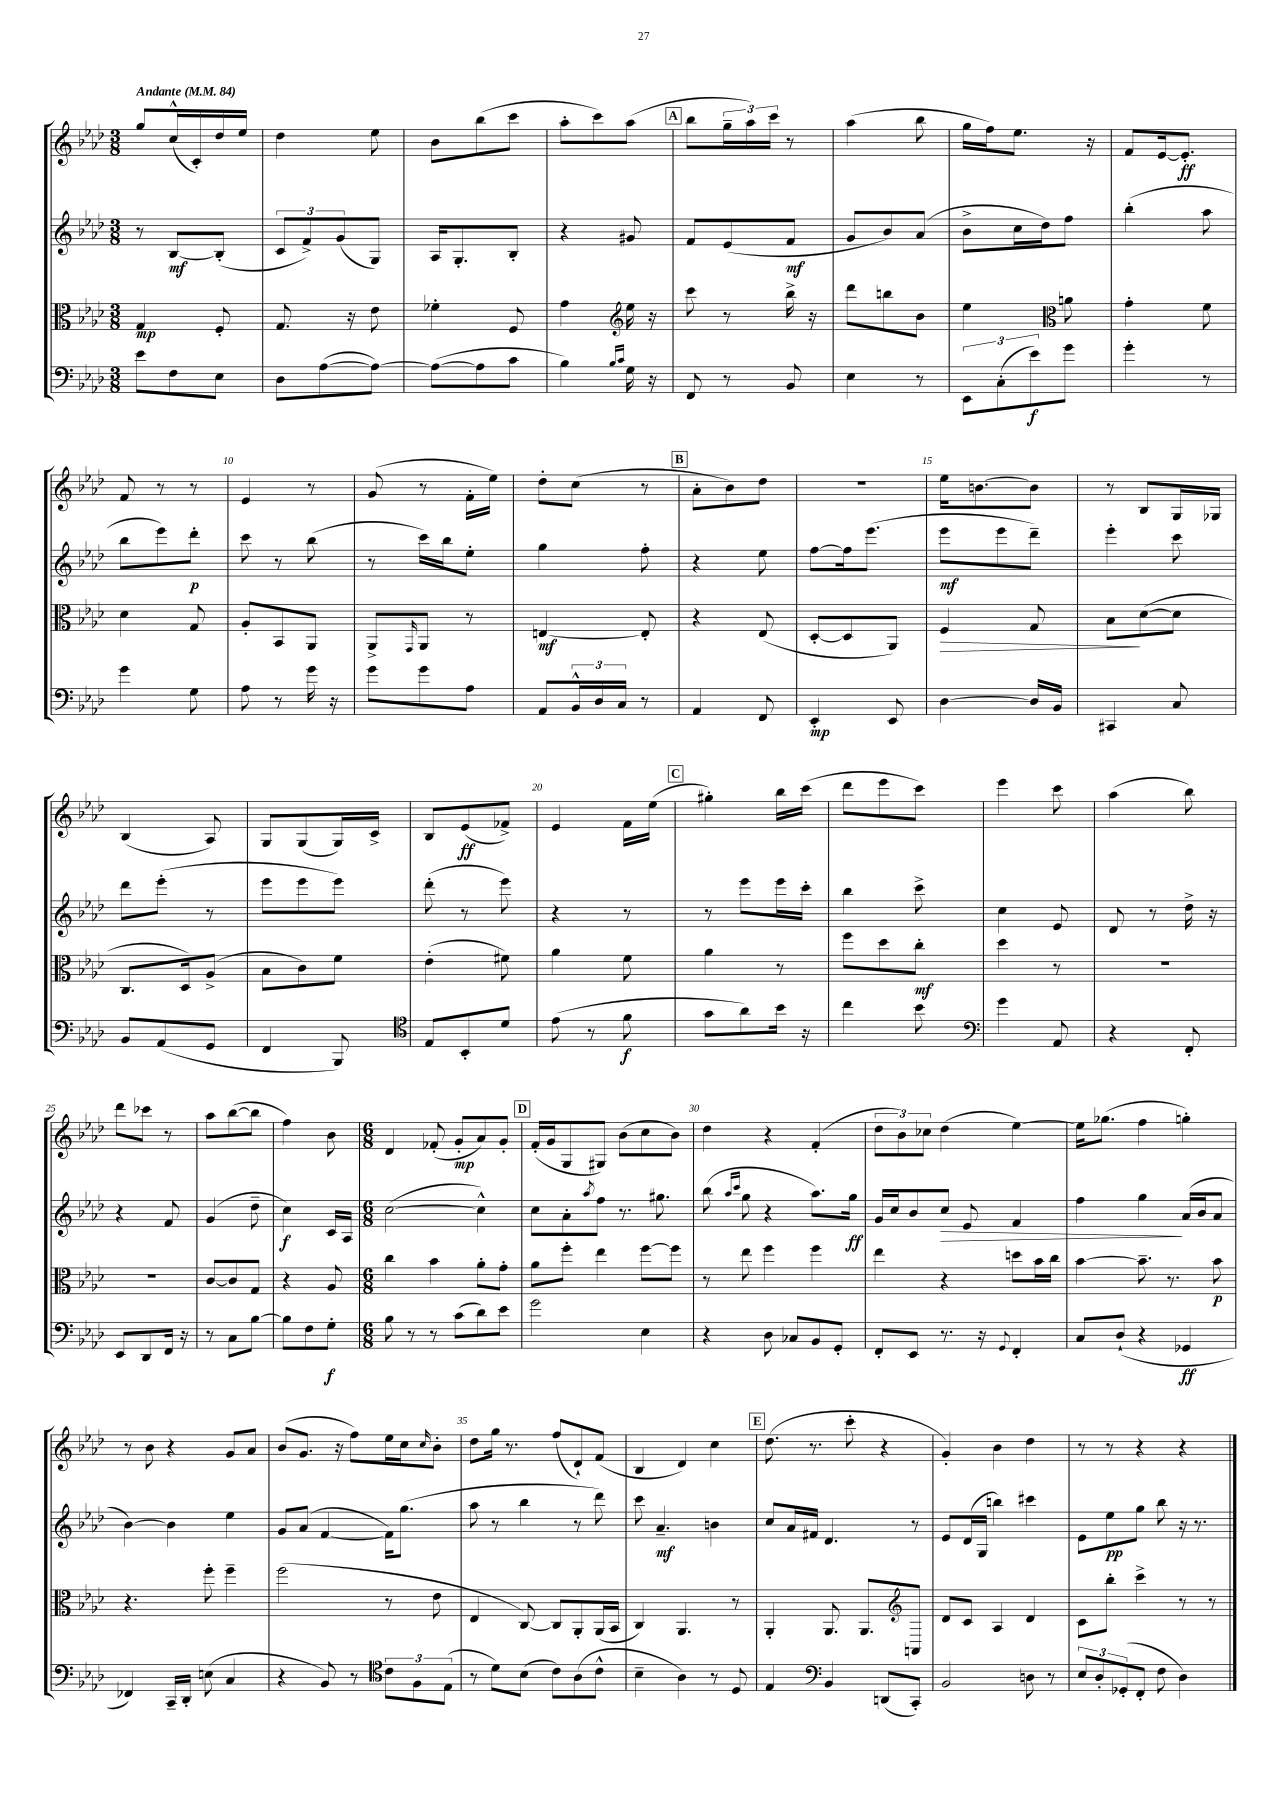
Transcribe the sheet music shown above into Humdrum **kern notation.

**kern	**kern	**kern	**kern
*staff4	*staff3	*staff2	*staff1
*clefF4	*clefC3	*clefG2	*clefG2
*k[b-e-a-d-]	*k[b-e-a-d-]	*k[b-e-a-d-]	*k[b-e-a-d-]
*M3/8	*M3/8	*M3/8	*M3/8
*MM84	*MM84	*MM84	*MM84
8e-\L	4G/	8r	8gg/L
8F\	.	[8B-/L	(16cc^^/L
.	.	.	16c'/)
8E-\J	8F'/	(8B-'/]J	16dd-/
.	.	.	16ee-/JJ
=	=	=	=
8D-\L	8.G/	12c/L	4dd-\
.	.	12f^/)	.
([8A-\	.	.	.
.	.	(12g/	.
.	16r	.	.
8A-\_J)	8e-\	8G/J)	8ee-\
=	=	=	=
(8A-\_L	4f-'\	16A-/LK	8b-\L
.	.	8.G'/	.
8A-\]	.	.	(8bb-\
8c\J	8F/	8B-'/J	8ccc\J
=	=	=	=
4B-\)	4g\	4r	8aa-'\L
.	.	.	8ccc\)
*	*clefG2	*	*
16qqB-/LL	.	.	.
16qqc/JJ	.	.	.
16G\	16ee-\	8g#/	(8aa-\J
16r	16r	.	.
=	=	=	=
8FF/	8ccc\	8f/L	8bb-\L
8r	8r	(8e-/	24gg~\L
.	.	.	24aa-\)
.	.	.	24ccc\JJ
8BB-/	16bb-^\	8f/J	8r
.	16r	.	.
=	=	=	=
4E-\	8ddd-\L	8g/L	(4aa-\
.	8bb\	8b-/)	.
8r	8b-\J	(8a-/J	8bb-\
=	=	=	=
12EE-\L	4ee-\	8b-^\L	16gg\LL
.	.	.	16ff\J)
(12C'\	.	.	.
.	.	16cc\L	8.ee-\J
12e-\)	.	.	.
.	.	16dd-\J)	.
*	*clefC3	*	*
8g\J	8a\	8ff\J	.
.	.	.	16r
=	=	=	=
4g'\	4g'\	(4bb-'\	8f/L
.	.	.	[16e-/k
.	.	.	8.e-'/]J
8r	8f\	8aa-\	.
=	=	=	=
4g\	4d-\	8bb-\L	8f/
.	.	8eee-\)	8r
8G\	8G/	8ddd-'\J	8r
=	=	=	=
8A-\	8A-'/L	8ccc\	4e-/
8r	8BB-/	8r	.
16g\	8AA-/J	(8bb-\	8r
16r	.	.	.
=	=	=	=
8g\L	8AA-^/L	8r	(8g/
.	16qqGG/	.	.
8g\	8AA-/J	16ccc\LL)	8r
.	.	16bb-\J	.
8A-\J	8r	8ee-'\J	16f'\LL
.	.	.	16ee-\JJ)
=	=	=	=
8AA-/L	[4E/	4gg\	8dd-'\L
24BB-^^/L	.	.	(8cc\J
24D-/	.	.	.
24C/JJ	.	.	.
8r	8E'/]	8ff'\	8r
=	=	=	=
4AA-/	4r	4r	8a-'\L
.	.	.	8b-\)
8FF/	(8E-/	8ee-\	8dd-\J
=	=	=	=
4EE-'/	[8D-'/L	[8ff\L	4.r
.	8D-/]	16ff\]k	.
.	.	(8.eee-\J	.
8EE-/	8AA-/J)	.	.
=	=	=	=
[4D-\	4F/	8eee-\L	16ee-\LK
.	.	.	[8.b\
.	.	8eee-\	.
16D-/]LL	8G/	8ddd-~\J)	8b\]J
16BB-/JJ	.	.	.
=	=	=	=
4CC#/	8B-\L	4eee-'\	8r
.	([8d-\	.	8B-/L
8C/	8d-\]J	8ccc\	16G/L
.	.	.	16G-/JJ
=	=	=	=
8BB-/L	8.C/L	8ddd-\L	(4B-/
(8AA-/	.	(8eee-'\J	.
.	16D-/k)	.	.
8GG/J	(8A-^/J	8r	8A-/)
=	=	=	=
4FF/	8B-\L	8eee-\L	8G/L
.	8c\)	8eee-\	(8G/
8BBB-/)	8f\J	8eee-\J)	16G/L)
.	.	.	16c^/JJ
=	=	=	=
*clefC4	*	*	*
8E-/L	(4e-'\	(8ddd-'\	8B-/L
8BB-'/	.	8r	(8e-/
8d-/J	8f#\)	8eee-\)	8f-^/J)
=	=	=	=
(8e-\	4a-\	4r	4e-/
8r	.	.	.
8f\	8f\	8r	16f\LL
.	.	.	(16ee-\JJ
=	=	=	=
8g\L	4a-\	8r	4gg#'\)
8a-\)	.	8eee-\L	.
16b-\Jk	8r	16eee-\L	16bb-\LL
16r	.	16ccc'\JJ	(16ccc\JJ
=	=	=	=
4cc\	8ff\L	4bb-\	8ddd-\L
.	8dd-\	.	8eee-\
8b-\	8cc'\J	8ccc^\	8ccc\J)
=	=	=	=
*clefF4	*	*	*
4g\	4dd-\	4cc\	4eee-\
8AA-/	8r	8e-/	8ccc\
=	=	=	=
4r	4.r	8d-/	(4aa-\
.	.	8r	.
8FF'/	.	16dd-^\	8bb-\)
.	.	16r	.
=	=	=	=
8EE-/L	4.r	4r	8ddd-\L
8DD-/	.	.	8ccc-\J
16FF/Jk	.	8f/	8r
16r	.	.	.
=	=	=	=
8r	[8c/L	(4g/	8aa-\L
8C\L	8c/]	.	([8bb-\
[8B-\J	8G/J	8dd-~\	8bb-\]J
=	=	=	=
8B-\]L	4r	4cc\)	4ff\)
8F\	.	.	.
8G'\J	8A-/	16c/LL	8b-\
.	.	16A-/JJ	.
=	=	=	=
*M6/8	*M6/8	*M6/8	*M6/8
8B-\	4cc\	([2cc\	4d-/
8r	.	.	.
8r	4b-\	.	(8f-'/
(8c\L	.	.	8g'/L
8d-\)	8a-'\L	4cc^^\])	8a-/)
8e-\J	8g'\J	.	8g'/J
=	=	=	=
2g\	8a-\L	8cc\L	(16f'/LL
.	.	.	16g/J
.	8ff'\J	8a-'\	8G/
.	.	8qaa-/	.
.	4ee-\	8ff\J	8G#/J)
.	.	8.r	(8b-\L
4E-\	[8ff\L	.	8cc\
.	.	8.gg#\	.
.	8ff\]J	.	8b-\J)
=	=	=	=
4r	8r	(8bb-\	4dd-\
.	.	16qqaa-/LL	.
.	.	16qqccc/JJ	.
.	8ee-\	8gg\	.
8D-\	4ff\	4r	4r
8C-/L	.	.	.
8BB-/	4ff\	8.aa-\L)	(4f'/
8GG'/J	.	.	.
.	.	16gg\Jk	.
=	=	=	=
8FF'/L	4ee-\	16g/LL	12dd-\L
.	.	16cc/J	.
.	.	.	12b-\)
8EE-/J	.	8b-/	.
.	.	.	12cc-\J
8.r	4r	8cc/J	(4dd-\
.	.	8e-/	.
16r	.	.	.
8qqGG/	.	.	.
4FF'/	8dd\L	4f/	[4ee-\)
.	16b-\L	.	.
.	16cc\JJ	.	.
=	=	=	=
8C/L	[4b-\	4ff\	16ee-\]LK
.	.	.	(8.gg-\J
(8D-`/J	.	.	.
4r	8.b-~\]	4gg\	4ff\
.	8.r	.	.
4GG-/	.	(16a-/LL	4gg'\)
.	.	16b-/J	.
.	8b-\	8a-/J	.
=	=	=	=
4FF-/)	4.r	[4b-\)	8r
.	.	.	8b-\
16CC~/LL	.	4b-\]	4r
16DD-'/JJ	.	.	.
(8E\	8ff'\	.	.
4C/	4ff~\	4ee-\	8g/L
.	.	.	8a-/J
=	=	=	=
4r	(2ff\	8g/L	(8b-/L
.	.	(8a-/J	8.g/J
8BB-/)	.	[4f/	.
.	.	.	16r
8r	.	.	8ff\L)
12c\L	8r	16f\]LK)	16ee-\L
.	.	(8.gg\J	16cc\J
12F\	.	.	.
.	.	.	16qqcc/
.	8e-\	.	8b-'\J
(12E-\J	.	.	.
=	=	=	=
*clefC4	*	*	*
8r	4E-/	8aa-\	8dd-\L
8d-\L)	.	8r	16gg\Jk
.	.	.	8.r
(8B-\J	[8C/)	4bb-\	.
8c\L)	8C/]L	.	(8ff/L
(8A-\	8AA-'/	8r	8d-`/)
8c^^\J	(16AA-/L	8ddd-\)	(8f/J
.	16BB-/JJ	.	.
=	=	=	=
4B-~\	4C/)	8ccc\	4B-/
.	.	4.a-~/	.
4A-\)	4.AA-/	.	4d-/)
8r	.	4b\	4cc\
8D-/	8r	.	.
=	=	=	=
4E-/	4AA-'/	8cc/L	(8.dd-\
.	.	16a-/L	.
.	.	16f#/JJ	8.r
*clefF4	*	*	*
4BB-/	8.AA-/	4.d-/	.
.	.	.	8ccc'\
.	8.AA-/L	.	.
(8DD/L	.	.	4r
8CC'/J)	8AA/J	8r	.
=	=	=	=
*	*clefG2	*	*
2BB-/	8d-/L	8e-/L	4g'/)
.	8c/J	(16d-/L	.
.	.	16G/JJ	.
.	4A-/	4bb\)	4b-\
8D\	4d-/	4ccc#\	4dd-\
8r	.	.	.
=	=	=	=
12E-/L	8c\L	8e-\L	8r
12D-'/	.	.	.
.	8bb-'\J	8ee-\	8r
(12GG-'/	.	.	.
8FF'/J	4ccc^\	8gg\J	4r
8F\	.	8bb-\	.
4D-\)	8r	16r	4r
.	.	8.r	.
.	8r	.	.
==	==	==	==
*-	*-	*-	*-
